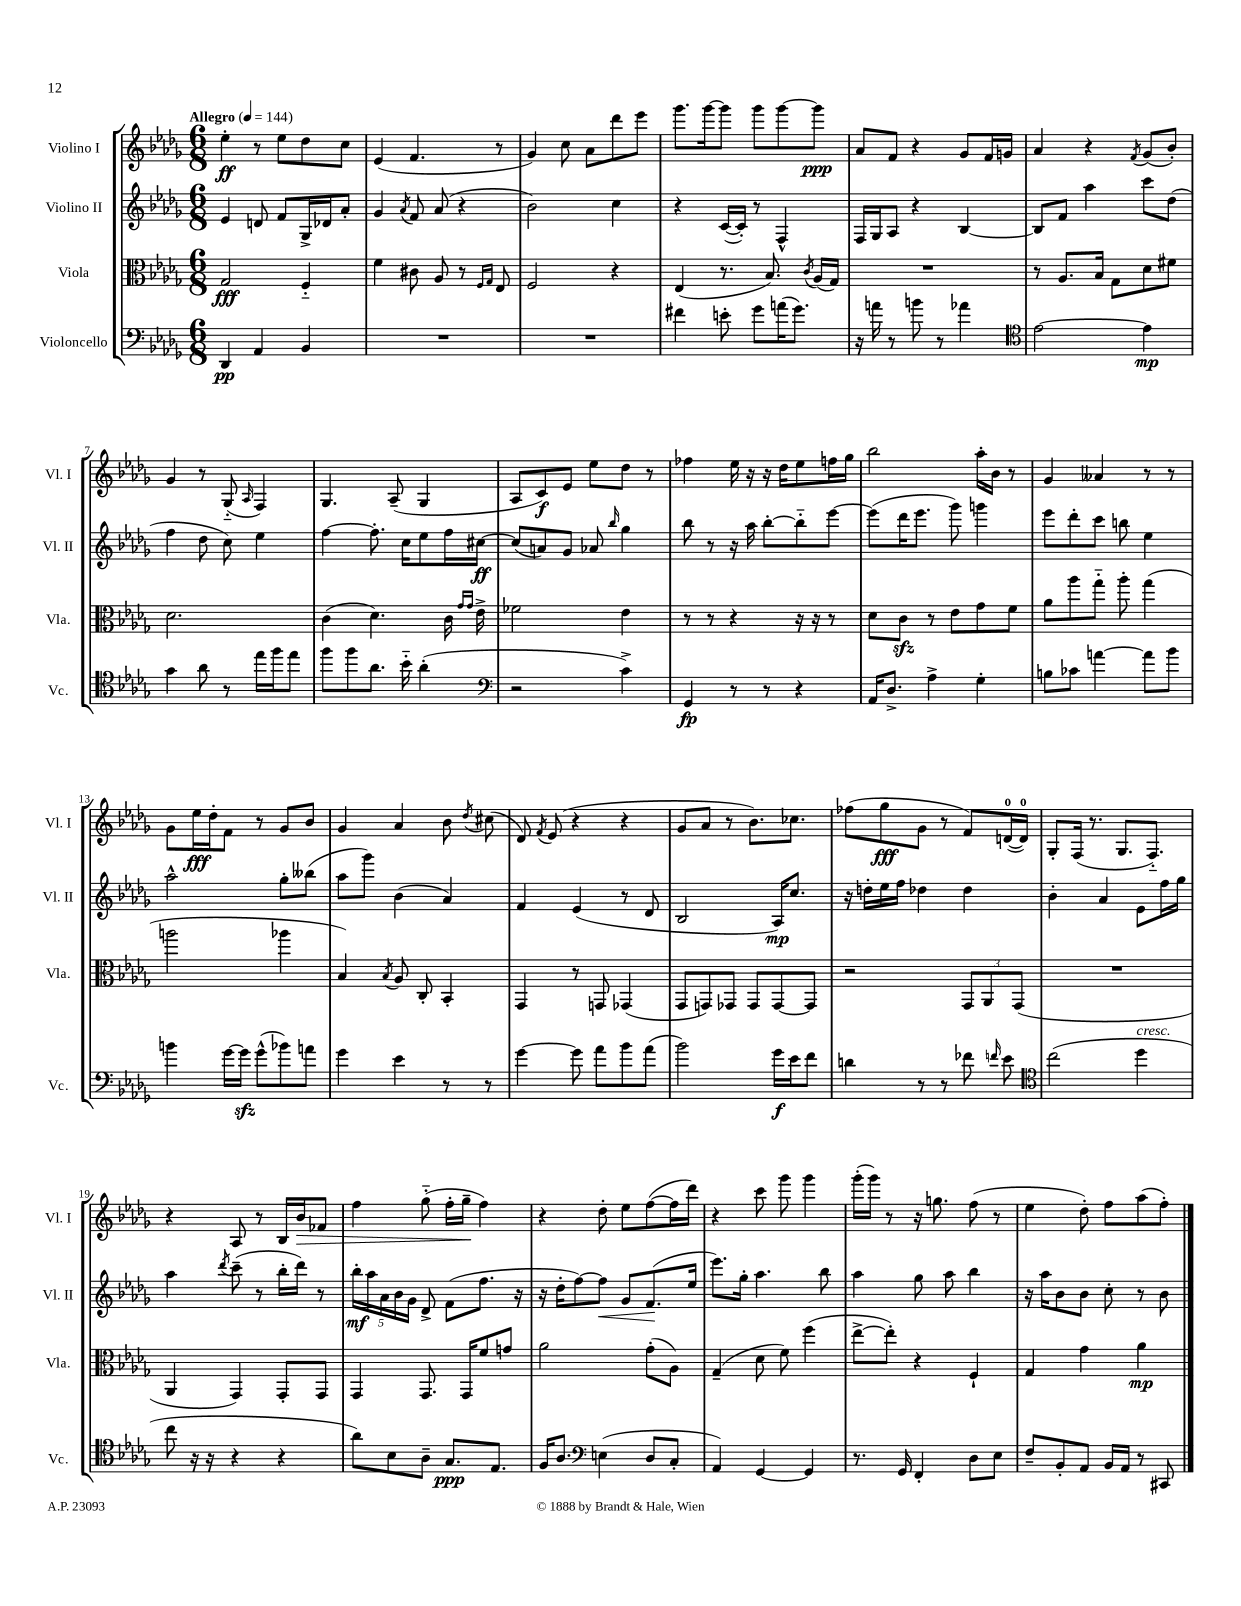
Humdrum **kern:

**kern	**kern	**kern	**kern
*staff4	*staff3	*staff2	*staff1
*clefF4	*clefC3	*clefG2	*clefG2
*k[b-e-a-d-g-]	*k[b-e-a-d-g-]	*k[b-e-a-d-g-]	*k[b-e-a-d-g-]
*M6/8	*M6/8	*M6/8	*M6/8
*MM144	*MM144	*MM144	*MM144
4DD-	2G-	4e-	4ee-'
4AA-	.	8d	8r
.	.	8f	8ee-
4BB-	4F'~	16G-^	8dd-
.	.	16d-	.
.	.	8a-'	8cc
=	=	=	=
2.r	4f	4g-	(4e-
.	.	8qa-	.
.	8c#	8f	4.f
.	8A-	(8a-	.
.	8r	4r	.
.	16qqF	.	.
.	16qqG-	.	.
.	8E-	.	8r
=	=	=	=
2.r	2F	2b-)	4g-)
.	.	.	8cc
.	.	.	8a-
.	4r	4cc	8ddd-
.	.	.	8eee-
=	=	=	=
4f#	(4E-	4r	8.ggg-
.	.	.	[16ggg-
8e'	8.r	([16c	8ggg-]
.	.	16c'])	.
8g-	.	8r	8ggg-
.	8.B-)	.	.
(16a	.	4F^^	[8ggg-
8.g-)	.	.	.
.	8qc	.	.
.	(16A-	.	8ggg-]
.	16G-)	.	.
=	=	=	=
16r	2.r	16F	8a-
16a	.	16G-	.
8r	.	8A-	8f
8b	.	4r	4r
8r	.	.	.
4a-	.	[4B-	8g-
.	.	.	16f
.	.	.	16g
=	=	=	=
*clefC4	*	*	*
[2e-	8r	8B-]	4a-
.	8.A-	8f	.
.	.	4aa-	4r
.	16B-	.	.
.	8G-	.	.
.	.	.	8qf
4e-]	8d-	8ccc	(8g-
.	8f#	(8dd-	8b-')
=	=	=	=
4g-	2.d-	4ff	4g-
8a-	.	8dd-	8r
8r	.	8cc)	(8G-'~
.	.	.	16qqA-
16ee-	.	4ee-	4F)
16ff	.	.	.
8ee-	.	.	.
=	=	=	=
8ff	(4c	[4ff	4.G-
8ff	.	.	.
8.a-	4.d-)	8.ff']	.
.	.	.	(8A-~
16b-'~	.	16cc	.
(4a-'	.	8ee-	4G-
.	16c	16ff	.
.	16qqg-	.	.
.	16qqg-	.	.
.	16e-^	[16cc#	.
=	=	=	=
*clefF4	*	*	*
2r	2f-	(8cc#]	8A-
.	.	8a)	8c)
.	.	8g-	8e-
.	.	8a-	8ee-
.	.	16qqbb-	.
4c^)	4e-	4gg-	8dd-
.	.	.	8r
=	=	=	=
4GG-	8r	8bb-	4ff-
.	8r	8r	.
8r	4r	16r	16ee-
.	.	16aa-	16r
8r	.	[8bb-'	16r
.	.	.	16dd-
4r	16r	8bb-'~]	8ee-
.	16r	.	.
.	8r	[8eee-	16ff
.	.	.	16gg-
=	=	=	=
16AA-	8d-	(8eee-]	2bb-
8.D-^	.	.	.
.	8c	16ddd-	.
.	.	8.eee-	.
4A-^	8r	.	.
.	8e-	8ggg-)	.
4G-'	8g-	4ggg	16aa-'
.	.	.	16b-
.	8f	.	8r
=	=	=	=
8B	8a-	8eee-	4g-
8c-	8aa-	8ddd-'	.
[4a	8gg-'~	8ccc	4a--
.	8aa-'	8bb	.
8a]	(4gg-	4ee-	8r
8b-	.	.	8r
=	=	=	=
4b	2aa	2aa-^^	8g-
.	.	.	16ee-
.	.	.	16dd-'
[16g-	.	.	8f
16g-]	.	.	.
(8g-^^	.	.	8r
8b-)	4aa-	8gg-'	8g-
8a	.	(8bb--	8b-
=	=	=	=
4g-	4B-)	8aa-	4g-
.	.	8ggg-)	.
.	8qB-	.	.
4e-	8A-	(4b-	4a-
.	8C'	.	.
8r	4BB-'	4a-)	8b-
.	.	.	8qdd-
8r	.	.	(8cc#
=	=	=	=
[4g-	4GG-	4f	8d-)
.	.	.	8qf
.	.	.	(8e-
8g-]	8r	(4e-	4r
8a-	8GG	.	.
8b-	(4GG-	8r	4r
(8a-	.	8d-	.
=	=	=	=
2b-)	8GG-	2B-	8g-
.	8GG)	.	8a-
.	8GG-	.	8r
.	8GG-	.	8.b-)
16g-	[8GG-	16A-)	.
16e-	.	8.cc	8.cc-
8f	8GG-]	.	.
=	=	=	=
4d	2r	16r	(8ff-
.	.	16dd'	.
.	.	16ee-	8gg-
.	.	16ff	.
8r	.	4dd-	8g-
8r	.	.	8r
8f-	12GG-	4dd-	8f)
.	12AA-	.	.
16qqf	.	.	.
8e-	.	.	([16d
.	(12GG-	.	.
.	.	.	16d])
=	=	=	=
*clefC4	*	*	*
(2cc	2.r	4b-'	8G-'
.	.	.	(16F
.	.	.	8.r
.	.	4a-	.
.	.	.	8.G-
4dd-	.	8e-	.
.	.	.	8.F'~)
.	.	16ff	.
.	.	16gg-	.
=	=	=	=
8cc	4AA-	4aa-	4r
16r	.	.	.
16r	.	.	.
.	.	8qddd-	.
4r	4GG-)	(8ccc~	8A-
.	.	8r	8r
4r	8GG-'	16bb-'	16B-
.	.	16ddd-)	16b-
.	8GG-	8r	8f-
=	=	=	=
8a-)	4GG-	20bb-'	4ff
.	.	20aa-	.
.	.	20a-	.
8B-	.	.	.
.	.	20b-	.
.	.	20g-	.
8A-~	8.GG-	8d-^	(8gg-'~
8.G-	.	(8f	16ff'
.	16GG-	.	16gg-~
.	8f	8.ff	4ff)
8.E-	.	.	.
.	8g	.	.
.	.	16r	.
=	=	=	=
16F	2a-	16r	4r
8.A-	.	16dd-'	.
.	.	[8ff)	.
*clefF4	*	*	*
(4E	.	8ff]	8dd-'
.	.	8g-	8ee-
8D-	(8g-'	(8.f	([8ff
8C'	8A-)	.	16ff]
.	.	16ee-	16ddd-)
=	=	=	=
4AA-)	(4G-~	8.eee-)	4r
.	.	16gg-'	.
[4GG-	8d-	4.aa-	8ccc
.	8f)	.	8ggg-
4GG-]	(4ff	.	4ggg-
.	.	8bb-	.
=	=	=	=
8.r	[8ee-^	4aa-	(16ggg-'
.	.	.	16ggg-)
.	8ee-'])	.	8r
16GG-	.	.	.
4FF'	4r	8gg-	16r
.	.	.	8.gg
.	.	8aa-	.
8D-	4F`	4bb-	(8ff
8E-	.	.	8r
=	=	=	=
8F~	4G-	16r	4ee-
.	.	16aa-	.
8BB-'	.	8b-	.
8AA-	4g-	8b-	8dd-')
16BB-	.	8cc'	8ff
16AA-	.	.	.
8r	4a-	8r	(8aa-
8CC#	.	8b-	8ff')
==	==	==	==
*-	*-	*-	*-
